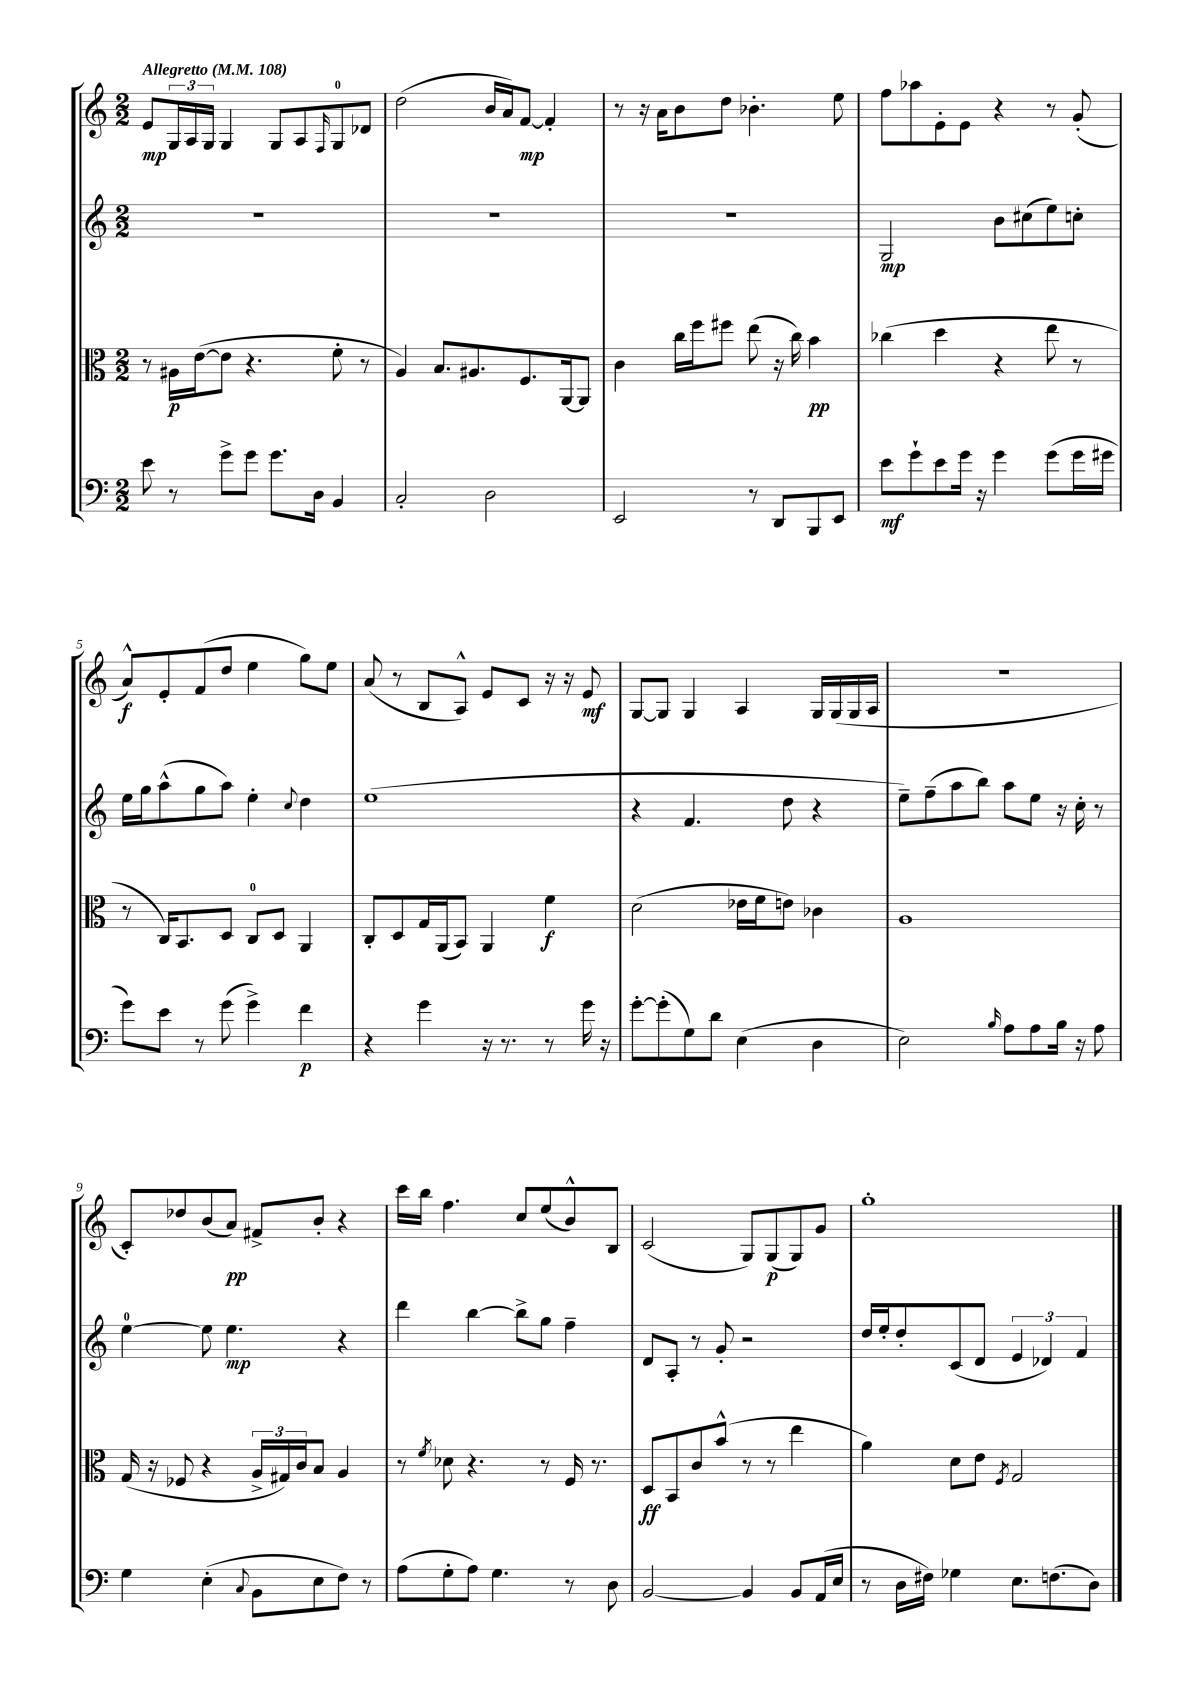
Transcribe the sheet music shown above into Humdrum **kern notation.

**kern	**dynam	**kern	**dynam	**kern	**dynam	**kern	**dynam
*part4	*part4	*part3	*part3	*part2	*part2	*part1	*part1
*staff4	*staff4	*staff3	*staff3	*staff2	*staff2	*staff1	*staff1
*clefF4	*	*clefC3	*	*clefG2	*	*clefG2	*
*k[]	*	*k[]	*	*k[]	*	*k[]	*
*M2/2	*	*M2/2	*	*M2/2	*	*M2/2	*
*MM108	*	*MM108	*	*MM108	*	*MM108	*
=1	=1	=1	=1	=1	=1	=1	=1
!	!	!	!	!	!	!LO:TX:a:B:t=Allegretto	!
8e\	.	8r	.	1r	.	8e/L	mp
8r	.	16A#X\LL	p	.	.	24G/L	.
.	.	.	.	.	.	24A/	.
.	.	([16e\J	.	.	.	.	.
.	.	.	.	.	.	24G/JJ	.
8g^\L	.	8e\J]	.	.	.	4G/	.
8g\J	.	4.r	.	.	.	.	.
8.g\L	.	.	.	.	.	8G/L	.
.	.	.	.	.	.	8A/	.
16D\Jk	.	.	.	.	.	.	.
.	.	.	.	.	.	16qqF/	.
4BB/	.	8f'\	.	.	.	8G/	.
.	.	8r	.	.	.	8d-X/J	.
=2	=2	=2	=2	=2	=2	=2	=2
2C'/	.	4A/)	.	1r	.	(2dd\	.
.	.	8.B/L	.	.	.	.	.
.	.	8.A#X/	.	.	.	.	.
2D\	.	.	.	.	.	16b/LL	.
.	.	.	.	.	.	16a/J)	.
.	.	8.F/	.	.	.	[8f/J	mp
.	.	.	.	.	.	4f'/]	.
.	.	[16AA/k	.	.	.	.	.
.	.	8AA/J]	.	.	.	.	.
=3	=3	=3	=3	=3	=3	=3	=3
2EE/	.	4c\	.	1r	.	8r	.
.	.	.	.	.	.	16r	.
.	.	.	.	.	.	16a\KL	.
.	.	16cc\LL	.	.	.	8b\	.
.	.	16ff\J	.	.	.	.	.
.	.	8ff#X\J	.	.	.	8dd\J	.
8r	.	(8ee\	.	.	.	4.b-X'\	.
8DD/L	.	16r	.	.	.	.	.
.	.	16cc\)	.	.	.	.	.
8BBB/	.	4b\	pp	.	.	.	.
8EE/J	.	.	.	.	.	8ee\	.
=4	=4	=4	=4	=4	=4	=4	=4
8e\L	mf	(4cc-X\	.	2G/	mp	8ff\L	.
8g`\	.	.	.	.	.	8aa-X\	.
8e\	.	4dd\	.	.	.	8e'\	.
16g\Jk	.	.	.	.	.	8e\J	.
16r	.	.	.	.	.	.	.
4g\	.	4r	.	8b\L	.	4r	.
.	.	.	.	(8cc#X\	.	.	.
(8g\L	.	8ee\	.	8ee\)	.	8r	.
16g\L	.	8r	.	8ccn'\J	.	(8g'/	.
16g#X\JJ	.	.	.	.	.	.	.
!!LO:LB:g=z
=5	=5	=5	=5	=5	=5	=5	=5
8g\L)	.	8r	.	16ee\LL	.	8a^^/L)	f
.	.	.	.	16gg\J	.	.	.
8e\J	.	16C/KL)	.	(8aa^^\	.	8e'/	.
.	.	8.BB/	.	.	.	.	.
8r	.	.	.	8gg\	.	(8f/	.
(8g\	.	8D/J	.	8aa\J)	.	8dd/J	.
4g^\)	.	8C/L	.	4ee'\	.	4ee\	.
.	.	8D/J	.	.	.	.	.
.	.	.	.	8qqcc/	.	.	.
4f\	p	4AA/	.	4dd\	.	8gg\L)	.
.	.	.	.	.	.	8ee\J	.
=6	=6	=6	=6	=6	=6	=6	=6
4r	.	8C'/L	.	(1ee	.	(8a/	.
.	.	8D/	.	.	.	8r	.
4g\	.	16G/L	.	.	.	8B/L	.
.	.	(16AA/J	.	.	.	.	.
.	.	8BB/J)	.	.	.	8A^^/J)	.
16r	.	4AA/	.	.	.	8e/L	.
8.r	.	.	.	.	.	.	.
.	.	.	.	.	.	8c/J	.
8r	.	4f\	f	.	.	16r	.
.	.	.	.	.	.	16r	.
16g\	.	.	.	.	.	8e/	mf
16r	.	.	.	.	.	.	.
=7	=7	=7	=7	=7	=7	=7	=7
[8g'\L	.	(2d\	.	4r	.	[8G/L	.
(8g'\]	.	.	.	.	.	8G/J]	.
8G\)	.	.	.	4.f/	.	4G/	.
8d\J	.	.	.	.	.	.	.
(4E\	.	16e-X\LL	.	.	.	4A/	.
.	.	16f\J	.	.	.	.	.
.	.	8en\J)	.	8dd\	.	.	.
4D\	.	4c-X\	.	4r	.	16G/LL	.
.	.	.	.	.	.	(16G/	.
.	.	.	.	.	.	16G/	.
.	.	.	.	.	.	16A/JJ	.
=8	=8	=8	=8	=8	=8	=8	=8
2E\)	.	1A	.	8ee~\L)	.	1r	.
.	.	.	.	(8ff~\	.	.	.
.	.	.	.	8aa\	.	.	.
.	.	.	.	8bb\J)	.	.	.
16qqB/	.	.	.	.	.	.	.
8A\L	.	.	.	8aa\L	.	.	.
8A\	.	.	.	8ee\J	.	.	.
16B\Jk	.	.	.	16r	.	.	.
16r	.	.	.	16cc'\	.	.	.
8A\	.	.	.	8r	.	.	.
!!LO:LB:g=z
=9	=9	=9	=9	=9	=9	=9	=9
4G\	.	(16G/	.	[4ee\	.	8c'/L)	.
.	.	16r	.	.	.	.	.
.	.	8F-X/	.	.	.	8dd-X/	.
(4E'\	.	4r	.	8ee\]	.	(8b/	.
.	.	.	.	4.ee\	mp	8a/J)	pp
8qqC/	.	.	.	.	.	.	.
8BB\L	.	24A^/LL	.	.	.	8f#X^/L	.
.	.	24G#X/)	.	.	.	.	.
.	.	24c/J	.	.	.	.	.
8E\	.	8B/J	.	.	.	8b'/J	.
8F\J)	.	4A/	.	4r	.	4r	.
8r	.	.	.	.	.	.	.
=10	=10	=10	=10	=10	=10	=10	=10
(8A\L	.	8r	.	4ddd\	.	16ccc\LL	.
.	.	.	.	.	.	16bb\JJ	.
.	.	8qf/	.	.	.	.	.
8G'\	.	8d-X\	.	.	.	4.ff\	.
8A\J)	.	4.r	.	[4bb\	.	.	.
4.G\	.	.	.	.	.	.	.
.	.	.	.	8bb^\L]	.	8cc/L	.
.	.	8r	.	8gg\J	.	(8ee/	.
8r	.	16F/	.	4ff~\	.	8b^^/)	.
.	.	8.r	.	.	.	.	.
8D\	.	.	.	.	.	8B/J	.
=11	=11	=11	=11	=11	=11	=11	=11
[2BB/	.	8D/L	ff	8d/L	.	(2c/	.
.	.	8BB/	.	8A'/J	.	.	.
.	.	8c/	.	8r	.	.	.
.	.	(8b^^/J	.	8g'/	.	.	.
4BB/]	.	8r	.	2r	.	8G/L)	.
.	.	8r	.	.	.	(8G/	p
8BB/L	.	4ee\	.	.	.	8G/)	.
(16AA/L	.	.	.	.	.	8g/J	.
16E/JJ	.	.	.	.	.	.	.
=12	=12	=12	=12	=12	=12	=12	=12
8r	.	4a\)	.	16dd/LL	.	1gg'	.
.	.	.	.	16ee'/J	.	.	.
16D\LL	.	.	.	8dd'/	.	.	.
16F#X\JJ)	.	.	.	.	.	.	.
4G-X\	.	8d\L	.	(8c/	.	.	.
.	.	8e\J	.	8d/J	.	.	.
.	.	8qF/	.	.	.	.	.
8.E\L	.	2G/	.	6e/	.	.	.
.	.	.	.	6d-X/)	.	.	.
(8.Fn\	.	.	.	.	.	.	.
.	.	.	.	6f/	.	.	.
8D\J)	.	.	.	.	.	.	.
==	==	==	==	==	==	==	==
*-	*-	*-	*-	*-	*-	*-	*-
